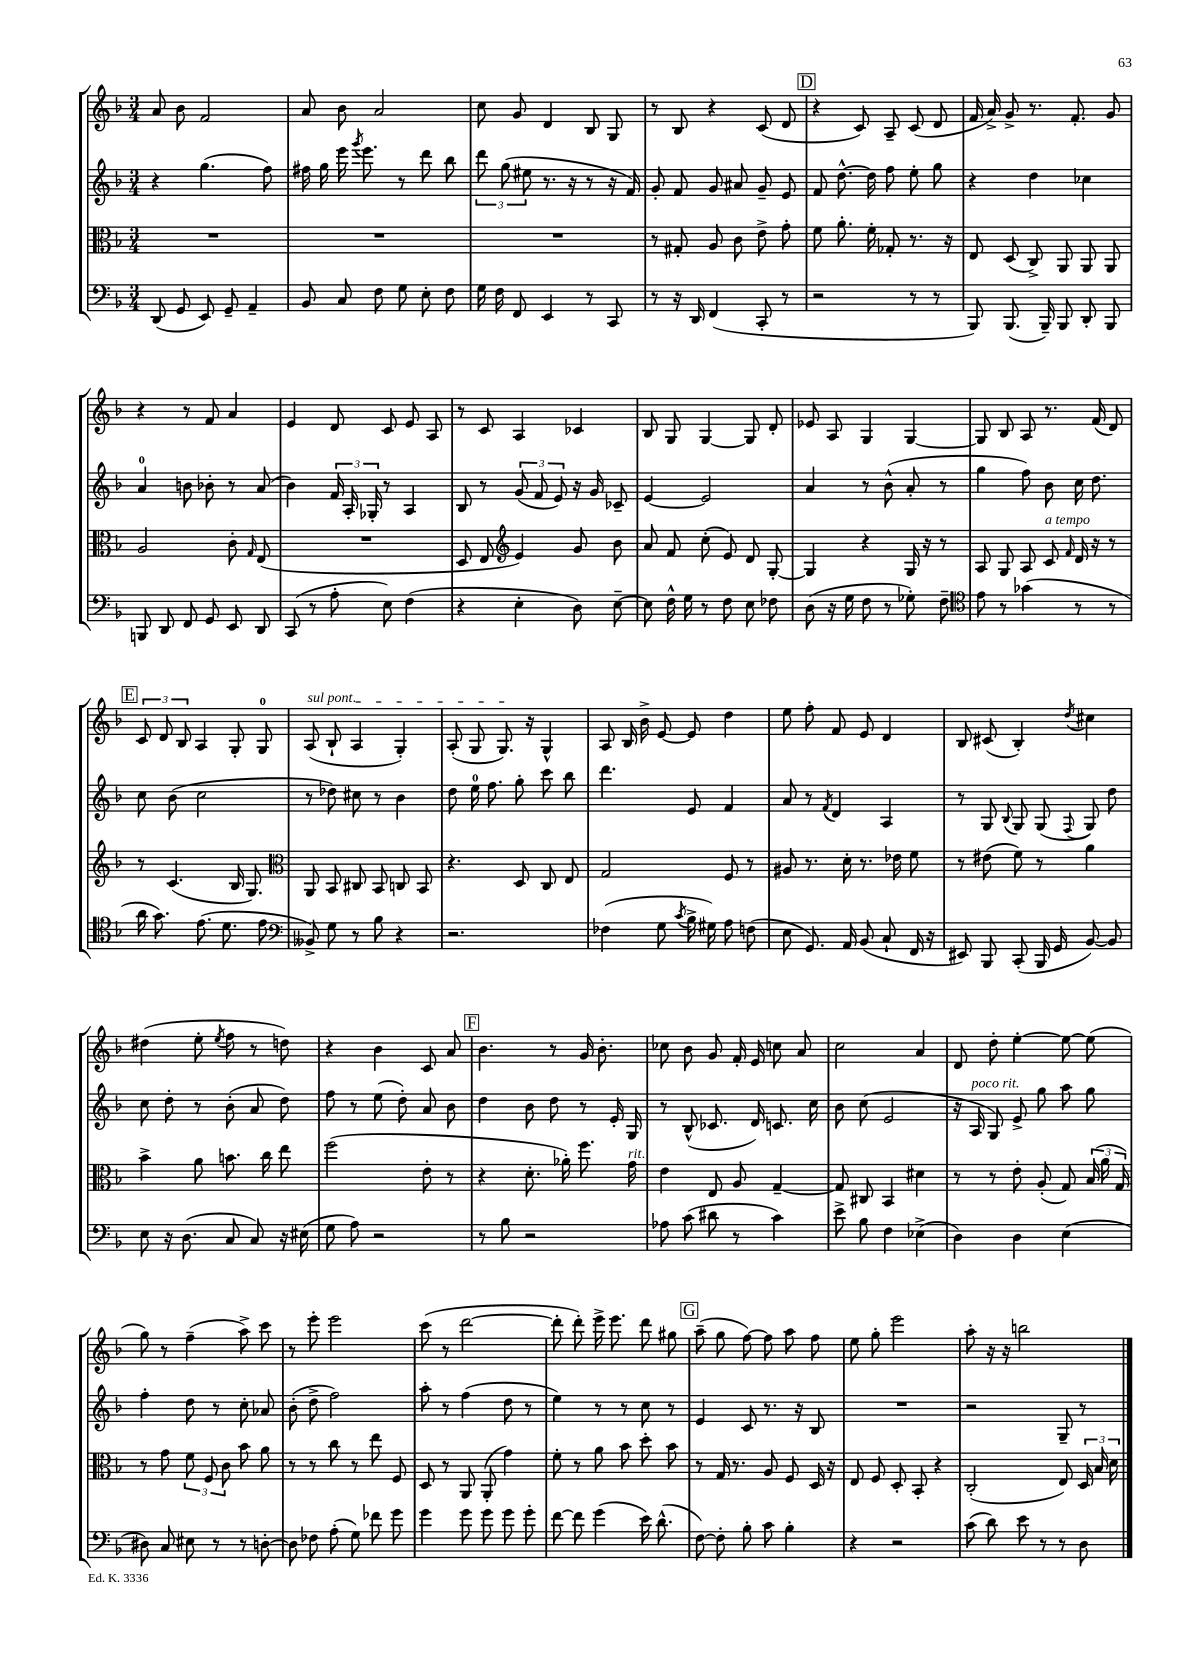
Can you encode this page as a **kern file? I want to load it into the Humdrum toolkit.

**kern	**kern	**kern	**kern
*staff4	*staff3	*staff2	*staff1
*clefF4	*clefC3	*clefG2	*clefG2
*k[b-]	*k[b-]	*k[b-]	*k[b-]
*M3/4	*M3/4	*M3/4	*M3/4
(8DD/	2.r	4r	8a/
8GG/	.	.	8b-\
8EE/)	.	(4.gg\	2f/
8GG~/	.	.	.
4AA~/	.	.	.
.	.	8ff\)	.
=	=	=	=
8BB-/	2.r	16ff#\	8a/
.	.	16gg\	.
8C/	.	16eee\	8b-\
.	.	8qggg/	.
.	.	8.eee\	.
8F\	.	.	2a/
8G\	.	8r	.
8E'\	.	8ddd\	.
8F\	.	8bb-\	.
=	=	=	=
16G\	2.r	12ddd\	8cc\
16F\	.	.	.
.	.	(12gg\	.
8FF/	.	.	8g/
.	.	12ee#\	.
4EE/	.	8.r	4d/
.	.	16r	.
8r	.	8r	8B-/
8CC/	.	16r	8G/
.	.	16f/)	.
=	=	=	=
8r	8r	8g'/	8r
16r	8G#'/	8f/	8B-/
16DD/	.	.	.
(4FF/	8A/	8g/	4r
.	8c\	8a#/	.
8CC'/	8e^\	8g~/	(8c/
8r	8g'\	8e/	8d/
=	=	=	=
2r	8f\	8f/	4r
.	8.a'\	[8.dd^^\	.
.	.	.	8c/)
.	16f'\	16dd\]	.
.	8G-'/	8ff\	8A~/
8r	8.r	8ee'\	(8c/
8r	.	8gg\	8d/
.	16r	.	.
=	=	=	=
8BBB-/)	8E/	4r	16f/
.	.	.	16a^/)
(8.BBB-/	(8D/	.	8g^/
.	8C^/)	4dd\	8.r
16BBB-~/)	.	.	.
8BBB-/	8AA/	.	.
.	.	.	8.f'/
8DD'/	8AA/	4cc-\	.
8BBB-/	8AA/	.	8g/
=	=	=	=
8BBB/	2A/	4a/	4r
8DD/	.	.	.
8FF/	.	8b\	8r
8GG/	.	8b-'\	8f/
8EE/	8c'\	8r	4a/
.	16qqG/	.	.
8DD/	(8E/	(8a/	.
=	=	=	=
(8CC/	2.r	4b-\)	4e/
8r	.	.	.
8A'\	.	24f/	8d/
.	.	24A'/	.
.	.	24G-'/	.
8E\)	.	8r	8c/
(4F\	.	4A/	8e/
.	.	.	8A/
=	=	=	=
4r	8D/	8B-/	8r
.	8E/	8r	8c/
*	*clefG2	*	*
4E'\	4e/)	(12g/	4A/
.	.	12f/	.
.	.	12e/)	.
8D\)	8g/	16r	4c-/
.	.	16g/	.
[8E~\	8b-\	8c-~/	.
=	=	=	=
8E\]	8a/	[4e/	8B-/
16F^^\	8f/	.	8G/
16G\	.	.	.
8r	(8cc'\	2e/]	[4G/
8F\	8e/)	.	.
8E\	8d/	.	8G/]
8F-\	[8G'/	.	8d'/
=	=	=	=
(8D\	4G/]	4a/	8e-/
16r	.	.	8A/
16G\	.	.	.
8F\	4r	8r	4G/
8r	.	(8b-^^\	.
8G-'\)	16G/	8a'/	[4G/
.	16r	.	.
8F~\	8r	8r	.
=	=	=	=
*clefC4	*	*	*
8e\	8A/	4gg\	8G/]
8r	8G/	.	8B-/
(4g-\	8A/	8ff\)	8A/
.	8c/	8b-\	8.r
.	16qqf/	.	.
8r	16d/	16cc\	.
.	16r	8.dd\	(16f/
8r	8r	.	8d/)
=	=	=	=
16a\	8r	8cc\	12c/
8.g\)	.	.	.
.	.	.	12d/
.	(4.c/	(8b-\	.
.	.	.	12B-/
(8.e\	.	2cc\	4A/
8.d\	.	.	.
.	16B-/	.	8G'/
.	8.G/)	.	.
8e\	.	.	8G/
=	=	=	=
*clefF4	*clefC3	*	*
8BB--^/)	8AA/	8r	(8A/
8G\	8BB-/	8dd-\)	8B-`/
8r	8C#/	8cc#\	4A/
8B-\	8BB-/	8r	.
4r	8C/	4b-\	4G'/)
.	8BB-/	.	.
=	=	=	=
2.r	4.r	8dd\	(8A'/
.	.	16ee\	8G/
.	.	8.ff\	.
.	.	.	8.G/)
.	8D/	8gg'\	.
.	.	.	16r
.	8C/	8ccc\	4G^^/
.	8E/	8bb-\	.
=	=	=	=
(4F-\	2G/	4.ddd\	8A/
.	.	.	16B-/
.	.	.	16b-^\
8G\	.	.	[8e/
8qc/	.	.	.
16B-^\	.	8e/	8e/]
16G#\)	.	.	.
8A\	8F/	4f/	4dd\
(8F\	8r	.	.
=	=	=	=
8E\	8A#/	8a/	8ee\
8.GG/)	8.r	8r	8ff'\
.	.	8qf/	.
.	.	4d/	8f/
16AA/	16d'\	.	.
(8BB-/	8.r	.	8e/
8C`/	.	4A/	4d/
.	16e-\	.	.
16FF/	8f\	.	.
16r	.	.	.
=	=	=	=
8EE#/)	8r	8r	8B-/
8BBB-/	(8e#\	8G/	(8c#/
.	.	8qqB-/	.
(8CC'/	8f\)	8G/	4B-'/)
16BBB-/	8r	(8G/	.
16GG/	.	.	.
.	.	8qqF/	8qdd/
[8BB-/)	4a\	8G/)	4cc#\
8BB-/]	.	8dd\	.
=	=	=	=
8E\	4b-^\	8cc\	(4dd#\
16r	.	8dd'\	.
(8.D\	.	.	.
.	8a\	8r	8ee'\
.	.	.	8qee/
8C/	8.b\	(8b-'\	8ff\
8C/)	.	8a/	8r
.	16cc\	.	.
16r	8ee\	8dd\)	8dd\)
(16E#\	.	.	.
=	=	=	=
8G\	(2ff\	8ff\	4r
8A\)	.	8r	.
2r	.	(8ee\	4b-\
.	.	8dd'\)	.
.	8e'\	8a/	8c/
.	8r	8b-\	8a/
=	=	=	=
8r	4r	4dd\	4.b-\
8B-\	.	.	.
2r	8.d'\	8b-\	.
.	.	8dd\	8r
.	16a-'\)	.	.
.	8.ff\	8r	16g/
.	.	.	8.b-'\
.	.	16e'/	.
.	16g\	16G/	.
=	=	=	=
8A-\	4e\	8r	8cc-\
(8c\	.	(8B-^^/	8b-\
8d#\	8E/	8.c-/	8g/
8r	8A/	.	16f'/
.	.	16d/)	16e/
4c\)	[4G~/	8.c/	8cc\
.	.	.	8a/
.	.	16cc\	.
=	=	=	=
8e^\	8G/]	8b-\	2cc\
8B-\	8C#/	(8cc\	.
4F\	4BB-/	2e/	.
(4E-^\	4d#\	.	4a/
=	=	=	=
4D\)	8r	16r	8d/
.	.	16A/	.
.	8r	8G/)	8dd'\
4D\	8e'\	8e^/	[4ee'\
.	(8A'/	8gg\	.
(4E\	8G/)	8aa\	8ee\_
.	(24B-/	8gg\	(8ee\]
.	24a\	.	.
.	24G/)	.	.
=	=	=	=
8D#\)	8r	4ff'\	8gg\)
8C/	8g\	.	8r
8E#\	12f\	8dd\	(4ff~\
.	12F/	.	.
8r	.	8r	.
.	12c\	.	.
8r	8b-\	8cc'\	8aa^\)
[8D'\	8a\	8a-/	8ccc\
=	=	=	=
8D\]	8r	(8b-'\	8r
8F-\	8r	8dd^\	8eee'\
(8A'\	8cc\	2ff\)	2eee\
8G\)	8r	.	.
8f-\	8ee\	.	.
8g\	8F/	.	.
=	=	=	=
4g\	8D/	8aa'\	(8ccc\
.	8r	8r	8r
8g\	8AA/	(4ff\	[2ddd\
8g\	(8AA'/	.	.
8g\	4g\)	8dd\	.
8g'\	.	8r	.
=	=	=	=
[8f\	8f'\	4ee\)	8ddd'\]
8f\]	8r	.	8ddd'\)
(4g\	8a\	8r	16eee^\
.	.	.	8.eee\
.	8b-\	8r	.
16e\)	8dd'\	8cc\	8ddd\
(8.d^^\	.	.	.
.	8b-\	8r	8gg#\
=	=	=	=
[8F\)	8r	4e/	(8aa~\
8F'\]	16G/	.	8gg\
.	8.r	.	.
8B-'\	.	8c/	[8ff\)
8c\	8A/	8.r	8ff\]
4B-'\	8F/	.	8aa\
.	.	16r	.
.	16D/	8B-/	8ff\
.	16r	.	.
=	=	=	=
4r	8E/	2.r	8ee\
.	8F/	.	8gg'\
2r	8D'/	.	2eee\
.	8BB-'/	.	.
.	4r	.	.
=	=	=	=
(8c\	(2C'/	2r	8aa'\
8d\)	.	.	16r
.	.	.	16r
8e\	.	.	2bb\
8r	.	.	.
8r	8E/)	8G~/	.
8D\	24D/	8r	.
.	24B-/	.	.
.	24d\	.	.
==	==	==	==
*-	*-	*-	*-
